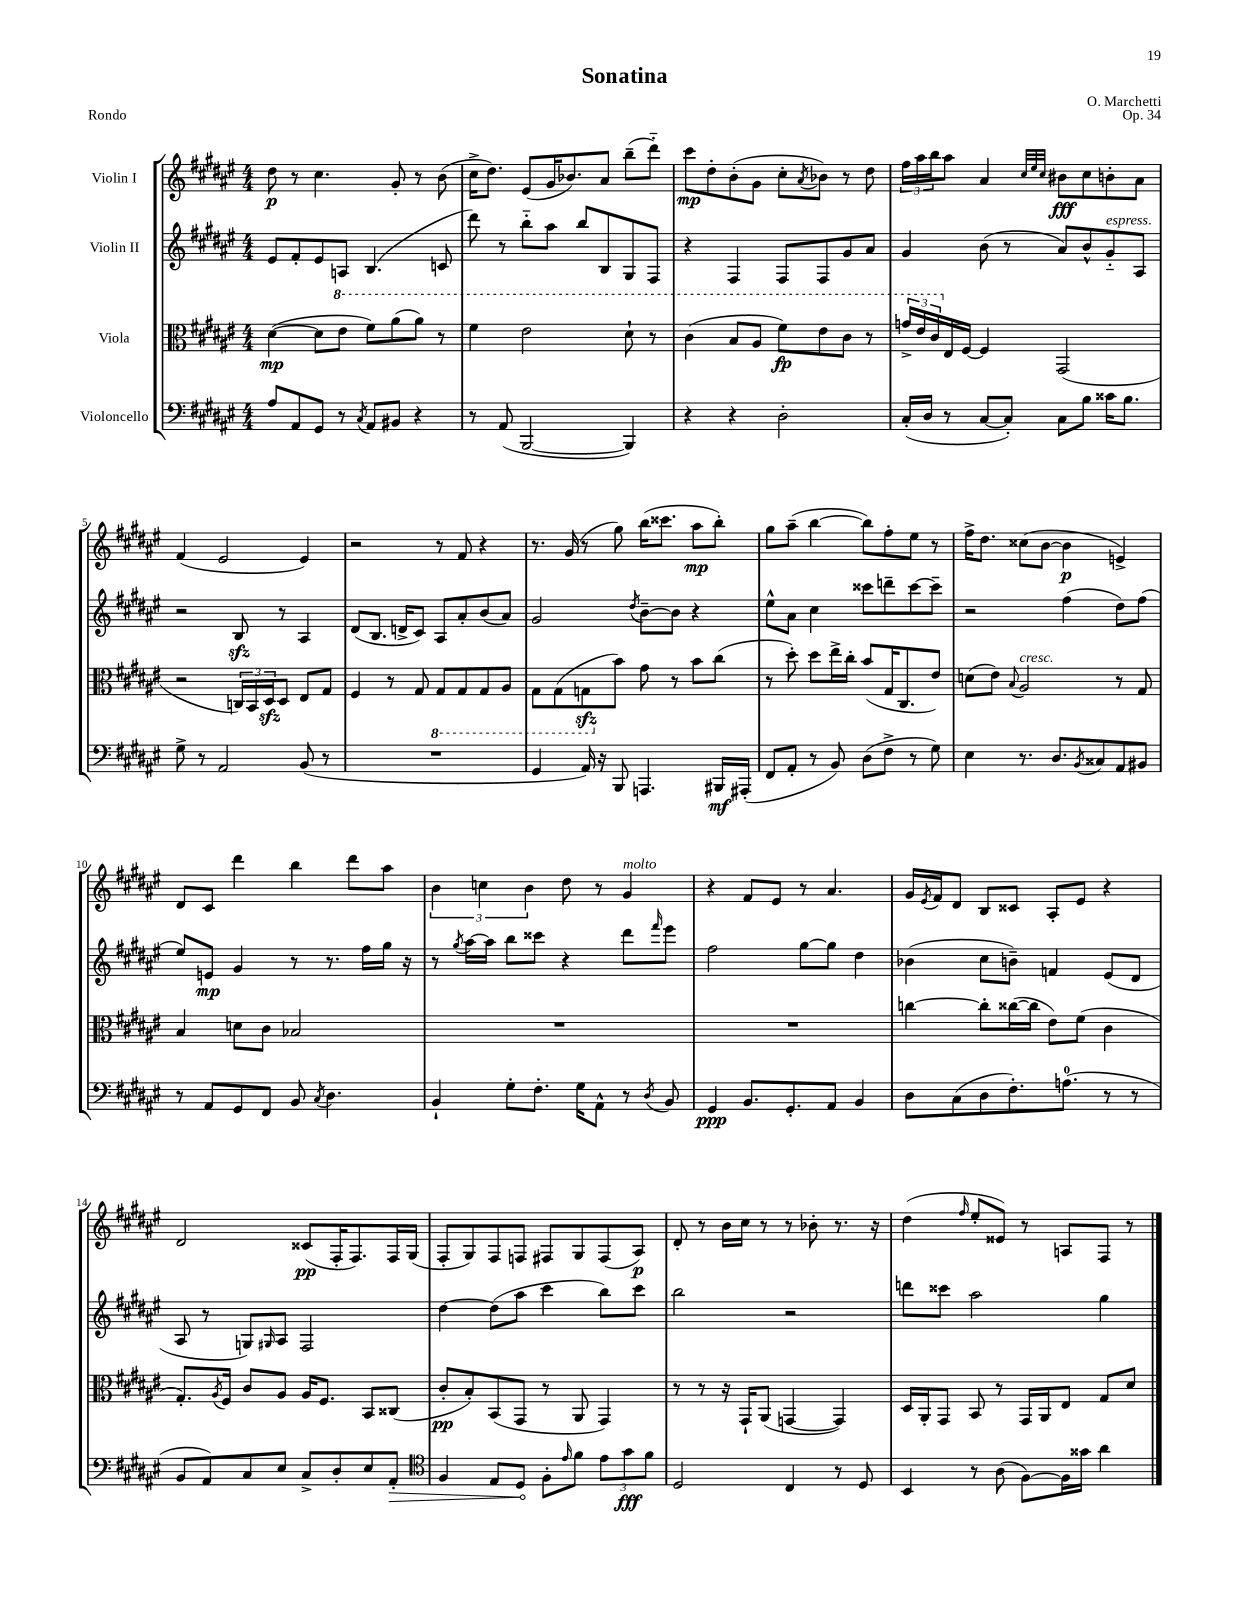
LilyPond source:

\header { title = "Sonatina" composer = "O. Marchetti" opus = "Op. 34" piece = "Rondo" }
<<
\new StaffGroup <<
\new Staff = "s0" \with { instrumentName = "Violin I" } {
    \clef treble \key fis \major \numericTimeSignature \time 4/4
    dis''8\p r8 cis''4. gis'8-. r8 b'8( |
    cis''16-> dis''8.) eis'8( gis'16 bes'8.) ais'8 b''8--( dis'''8-_) |
    cis'''8\mp dis''8-. b'8-.( gis'8 cis''8-. \acciaccatura { ais'8 } bes'8) r8 dis''8 |
    \tuplet 3/2 { fis''16 ais''16 b''16 } ais''8 ais'4 \grace { cis''32 eis''32 cis''32 } bis'8\fff cis''8 b'8-. ais'8 |
    fis'4( eis'2 eis'4) |
    r2 r8 fis'8 r4 |
    r8. gis'16( r8 gis''8) b''16( cisis'''8. ais''8\mp b''8-.) |
    gis''8 ais''8--( b''4~ b''8) fis''8-. eis''8 r8 |
    fis''16-> dis''8. cisis''8( b'8~ b'4\p e'4->) |
    dis'8 cis'8 dis'''4 b''4 dis'''8 ais''8 |
    \tuplet 3/2 { b'4 c''4 b'4 } dis''8 r8 gis'4^\markup { \italic "molto" } |
    r4 fis'8 eis'8 r8 ais'4. |
    gis'16 \acciaccatura { eis'8 } fis'16 dis'8 b8 cisis'8 ais8-. eis'8 r4 |
    dis'2 cisis'8\pp( fis16-. fis8.) fis16 gis16( |
    fis8-. gis8) fis8 f8 fis8 gis8 fis8( ais8\p) |
    dis'8-. r8 b'16 cis''16 r8 r8 bes'8-. r8. r16 |
    dis''4( \grace { fis''16 } eis''8-. eisis'8) r8 a8 fis8 r8 \bar "|." |
}
\new Staff = "s1" \with { instrumentName = "Violin II" } {
    \clef treble \key fis \major \numericTimeSignature \time 4/4
    eis'8 fis'8-. eis'8 a8 b4.( c'8 |
    dis'''8) r8 b''8-_ ais''8 b''8 b8 gis8 fis8 |
    r4 fis4 fis8 fis8 gis'8 ais'8 |
    gis'4 b'8( r8 ais'8) b'8-^ gis'8-_^\markup { \italic "espress." } ais8 |
    r2 b8\sfz r8 ais4 |
    dis'8( b8. d'16-> cis'8) ais8 ais'8-. b'8( ais'8) |
    gis'2 \acciaccatura { dis''8 } b'8~-- b'8 r4 |
    eis''8-^ ais'8 cis''4 cisis'''8 d'''8-- cisis'''8~ cisis'''8-- |
    r2 fis''4( dis''8) fis''8( |
    eis''8) e'8\mp gis'4 r8 r8. fis''16 gis''16 r16 |
    r8 \acciaccatura { gis''8 } ais''16~ ais''16 b''8 cisis'''8 r4 dis'''8 \grace { fis'''16 } eis'''8 |
    fis''2 gis''8~ gis''8 dis''4 |
    bes'4( cis''8 b'8--) f'4 eis'8( dis'8 |
    ais8 r8 g8) \grace { gis16 } ais8 fis2 |
    dis''4~ dis''8( ais''8 cis'''4 b''8) cis'''8 |
    b''2 r2 |
    d'''8 cisis'''8 ais''2 gis''4 \bar "|." |
}
\new Staff = "s2" \with { instrumentName = "Viola" } {
    \clef alto \key fis \major \numericTimeSignature \time 4/4
    dis'4~\mp( dis'8 \ottava #1 eis''8 fis''8) ais''8( ais''8) r8 |
    fis''4 eis''2 dis''8-! r8 |
    cis''4( b'8 ais'8 fis''8\fp) eis''8 cis''8 r8 |
    \tuplet 3/2 { g''16-> eis''16 cis''16 \ottava #0 } eis16 fis16~ fis4 gis,2( |
    r2 \tuplet 3/2 { c16) b,16 dis16\sfz } dis8 eis8 gis8 |
    fis4 r8 gis8 \ottava #-1 gis,8 gis,8 gis,8 ais,8 |
    gis,8 gis,8( g,8\sfz \ottava #0 b'8) gis'8 r8 b'8 cis''8( |
    r8 dis''8-.) dis''8 eis''16-> cis''16-. b'8( gis16 cis8. eis'8) |
    d'8( eis'8) \appoggiatura { b8 } ais2^\markup { \italic "cresc." } r8 gis8 |
    b4 d'8 cis'8 bes2 |
    R1 |
    R1 |
    c''4~ c''8-. cisis''16~( cisis''16 eis'8) fis'8( cis'4 |
    gis8.-.) \acciaccatura { ais8 } fis16 cis'8 ais8 ais16 fis8. b,8 cisis8( |
    cis'8-.\pp b8-.) b,8( gis,8 r8 ais,8 gis,4) |
    r8 r8 r16 gis,16-! ais,8( g,4~ g,4) |
    dis16 ais,16-. gis,8 b,8 r8 gis,16 ais,16 eis8 gis8 dis'8 \bar "|." |
}
\new Staff = "s3" \with { instrumentName = "Violoncello" } {
    \clef bass \key fis \major \numericTimeSignature \time 4/4
    ais8 ais,8 gis,8 r8 \acciaccatura { cis8 } ais,8 bis,8 r4 |
    r8 ais,8( b,,2~ b,,4) |
    r4 r4 dis2-. |
    cis16-.( dis16 r8 cis8~ cis8-.) cis8 b8 cisis'16 b8. |
    gis8-> r8 ais,2 b,8( r8 |
    R1 |
    gis,4 ais,16) r16 b,,8 a,,4. bis,,16\mf ais,,16-.( |
    fis,8 ais,8-. r8 b,8) dis8( fis8-> r8 gis8) |
    eis4 r8. dis8. \acciaccatura { b,8 } cisis8 ais,8 bis,8 |
    r8 ais,8 gis,8 fis,8 b,8 \acciaccatura { cis8 } dis4. |
    b,4-! gis8-. fis8.-. gis16 ais,8-^ r8 \acciaccatura { dis8 } b,8 |
    gis,4\ppp b,8. gis,8.-. ais,8 b,4 |
    dis8 cis8( dis8 fis8.-.) a8.-0( r8 r8 |
    b,8 ais,8) cis8 eis8 cis8-> dis8-. eis8 \once \override Hairpin.circled-tip = ##t ais,8-.\> |
    \clef tenor fis4 eis8 dis8\! fis8-. \grace { eis'16 } fis'8 \tuplet 3/2 { eis'8 gis'8\fff fis'8 } |
    dis2 cis4 r8 dis8 |
    b,4 r8 ais8( fis8~) fis16 gisis'16 ais'4 \bar "|." |
}
>>
>>
